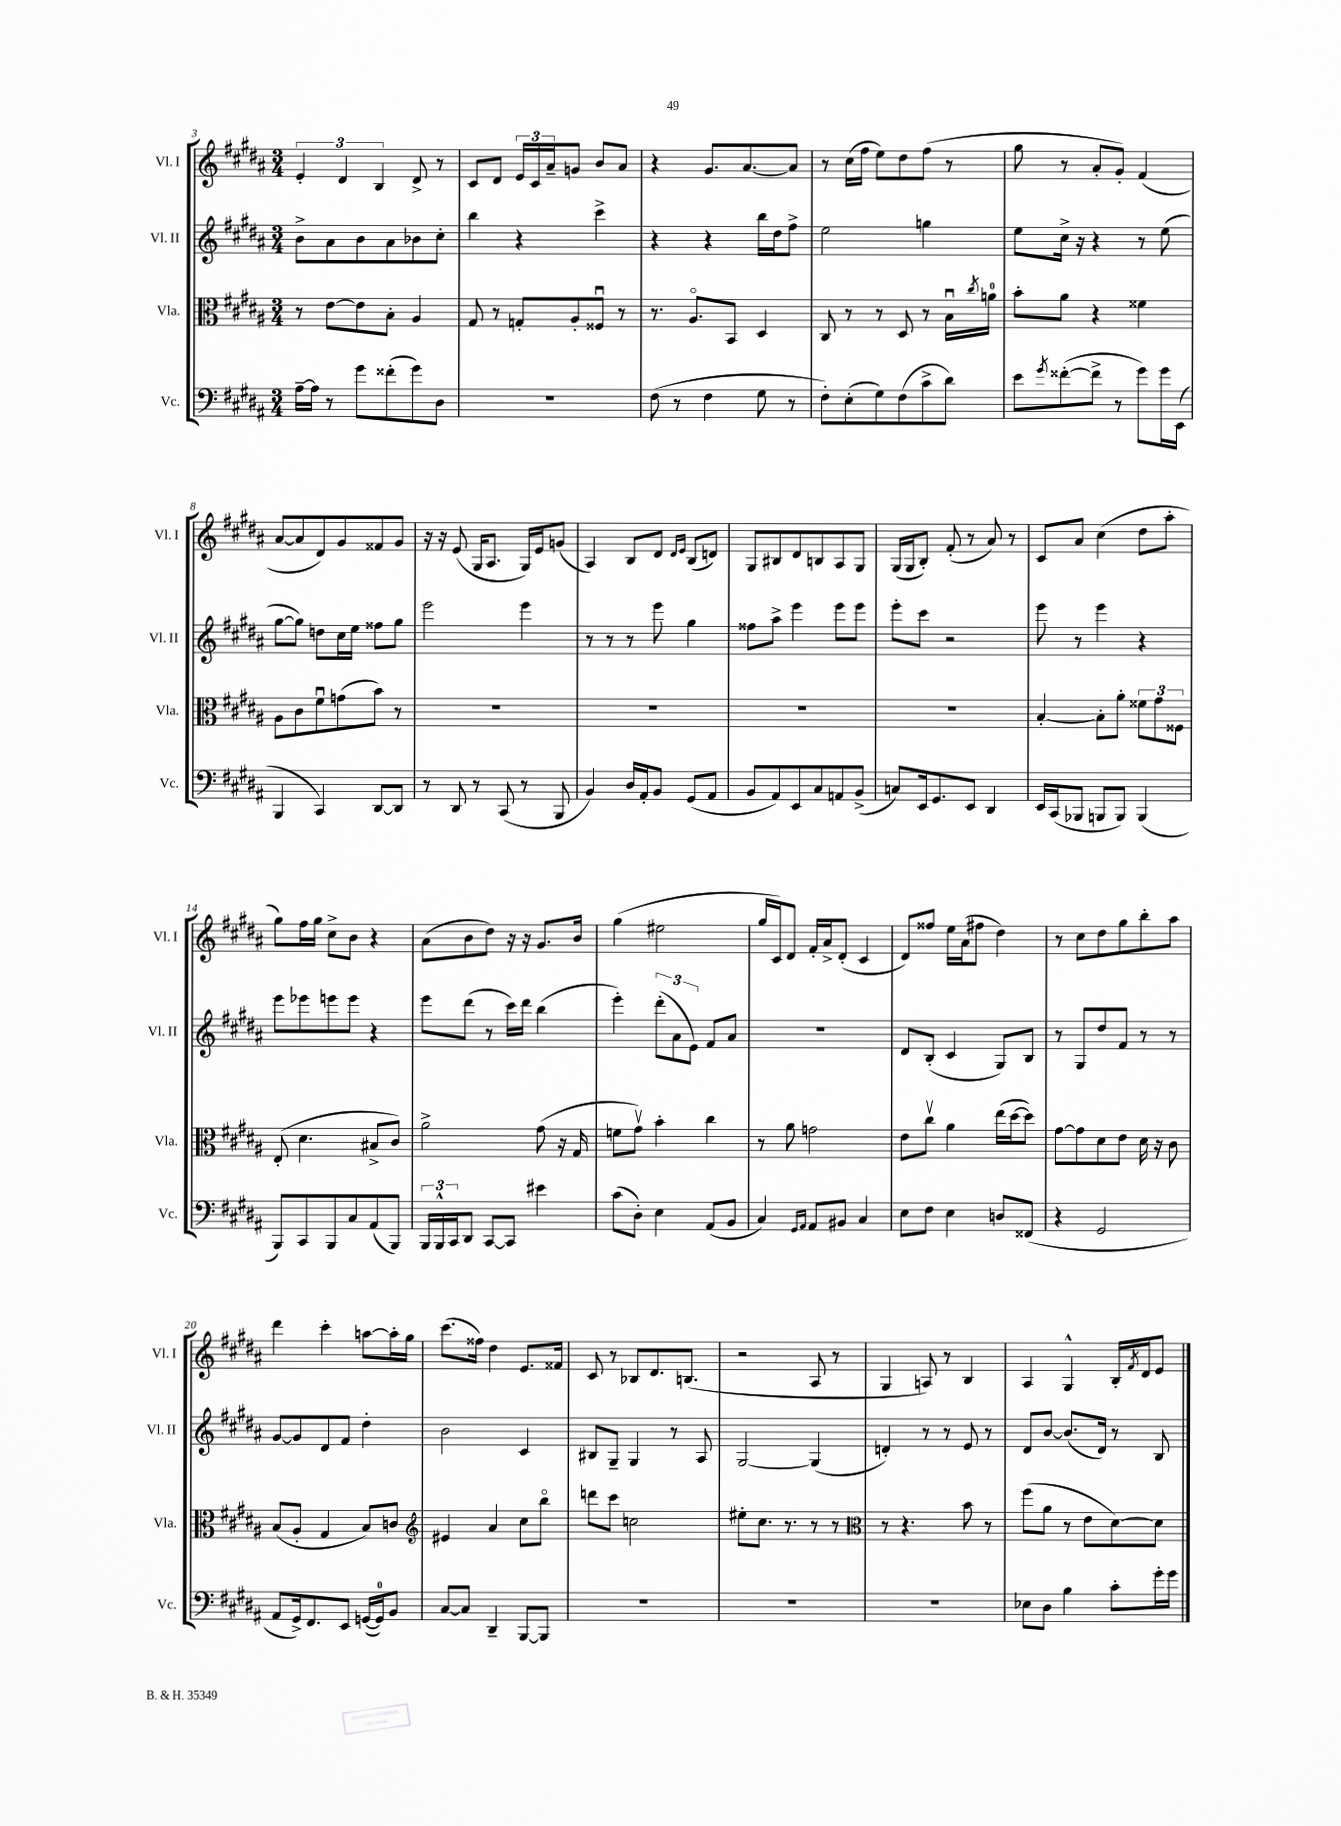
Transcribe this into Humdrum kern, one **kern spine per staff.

**kern	**kern	**kern	**kern
*staff4	*staff3	*staff2	*staff1
*clefF4	*clefC3	*clefG2	*clefG2
*k[f#c#g#d#a#]	*k[f#c#g#d#a#]	*k[f#c#g#d#a#]	*k[f#c#g#d#a#]
*M3/4	*M3/4	*M3/4	*M3/4
[16A#~	8r	8b^	6e'
16A#]	.	.	.
8r	[8e	8a#	.
.	.	.	6d#
8g#	8e]	8b	.
.	.	.	6B
(8f##'	8B'	8a#	.
8g#)	4A#	8b-	8d#^
8D#	.	8cc#'	8r
=	=	=	=
2.r	8G#	4bb	8c#
.	8r	.	8d#
.	8G'	4r	24e
.	.	.	24c#
.	.	.	24a#~
.	8A#'	.	8g
.	8F##u	4ccc#^	8b
.	8r	.	8a#
=	=	=	=
(8F#	8.r	4r	4r
8r	.	.	.
.	8.A#o	.	.
4F#	.	4r	8.g#
.	8BB	.	.
.	.	.	[8.a#
8G#	4D#	16bb	.
.	.	16dd#	.
8r	.	8ff#^	8a#]
=	=	=	=
8F#')	8C#	2ee	8r
(8E'	8r	.	(16cc#
.	.	.	16ff#
8G#)	8r	.	8ee)
(8F#	8D#	.	8dd#
8c#^	8r	4gg	(8ff#
8d#)	16Bu	.	8r
.	8qcc#	.	.
.	16a	.	.
=	=	=	=
8e	8b'	8ee	8gg#
8qg#	.	.	.
([8f##'	8a#	16cc#^	8r
.	.	16r	.
8f##^]	4r	4r	8a#'
8r	.	.	8g#')
8g#)	4f##	8r	(4f#
16g#	.	(8ee	.
(16EE	.	.	.
=	=	=	=
4BBB	8A#	[8gg#	[8a#
.	8c#	8gg#])	8a#]
4CC#)	8f#u	8dd	8d#)
.	(8g	16cc#	8g#
.	.	16ee	.
[8DD#	8b)	8ff##	8f##
8DD#]	8r	8gg#	8g#
=	=	=	=
8r	2.r	2eee	16r
.	.	.	16r
8DD#	.	.	(8e
8r	.	.	16G#
.	.	.	8.A#
(8CC#	.	.	.
8r	.	4eee	16G#)
.	.	.	16e
8BBB	.	.	(8g
=	=	=	=
4BB)	2.r	8r	4A#)
.	.	8r	.
16D#	.	8r	8B
16AA#'	.	.	.
8BB	.	8eee	8d#
.	.	.	16qqd#
.	.	.	16qqe
(8GG#	.	4gg#	(8B
8AA#	.	.	8d)
=	=	=	=
8BB	2.r	8ff##	8G#
8AA#)	.	8aa#^	8B#
8EE	.	4eee	8d#
8C#	.	.	8B
8AA	.	8eee	8A#
(8BB^	.	8eee	8G#
=	=	=	=
8C)	2.r	8eee'	(16G#
.	.	.	16G#
16EE	.	8ccc#	8B')
8.GG#	.	.	.
.	.	2r	(8f#'
8EE	.	.	8r
4DD#	.	.	8a#)
.	.	.	8r
=	=	=	=
16EE	[4B'	8eee	8c#
(16CC#	.	.	.
8BBB-	.	8r	8a#
8BBB	8B']	4eee	(4cc#
8BBB)	8a#'	.	.
(4BBB	12f##	4r	8dd#
.	12g#	.	.
.	.	.	8aa#'
.	12F##	.	.
=	=	=	=
8BBB)	(8E'	8eee	8gg#)
8CC#	4.d#	8eee-	16ff#
.	.	.	16gg#
8BBB	.	8eee	8cc#^
8C#	.	8eee	8b
(8AA#	8B#^	4r	4r
8BBB)	8c#)	.	.
=	=	=	=
24BBB	2a#^	8eee	(8a#
24BBB^^	.	.	.
24CC#	.	.	.
8DD#	.	(8ddd#	8b
[8CC#	.	8r	8dd#)
8CC#]	.	16ccc#)	16r
.	.	16ddd#	16r
4e#	(8g#	(4bb	8.g#
.	16r	.	.
.	16G#	.	16b
=	=	=	=
(8c#	8f	4eee')	(4gg#
8D#')	8g#v)	.	.
4E	4b'	(12ddd#'	2ee#
.	.	12a#	.
.	.	12e)	.
(8AA#	4cc#	8f#	.
8BB	.	8a#	.
=	=	=	=
4C#)	8r	2.r	16gg#
.	.	.	16c#)
.	8a#	.	8d#
16qqGG#	.	.	.
16qqAA#	.	.	.
8AA#	2g	.	16f#'
.	.	.	16a#^
8BB#	.	.	(8d#'
4C#	.	.	4c#
=	=	=	=
8E	8e	8d#	8d#)
8F#	8cc#v	(8B'	8ff##
4E	4a#	4c#	16ee
.	.	.	(16a#
.	.	.	8ff#
8D	(16ee	8G#)	4dd#)
.	[16dd#	.	.
(8FF##	8dd#])	8B	.
=	=	=	=
4r	[8g#	8r	8r
.	8g#]	8G#	8cc#
2GG#	8d#	8dd#	8dd#
.	8e	8f#	8gg#
.	16d#	8r	8bb'
.	16r	.	.
.	8c#	8r	8aa#
=	=	=	=
8AA#	(8B	[8g#	4ddd#
16GG#^)	8A#'	8g#]	.
8.FF#	.	.	.
.	4G#	8d#	4ccc#'
8EE	.	8f#	.
([16GG	8B)	4dd#'	[8aa
16GG])	.	.	.
8BB	8c	.	16aa']
.	.	.	16gg#
=	=	=	=
*	*clefG2	*	*
[8C#	4e#	2b	(8.ccc#
8C#]	.	.	.
.	.	.	16ff##)
4DD#~	4a#	.	4dd#
[8BBB	8cc#	4c#	8.e
8BBB]	8bbo	.	.
.	.	.	16f##
=	=	=	=
2.r	8ddd	8B#	8c#
.	8ccc#	8G#~	8r
.	2cc	4G#	8B-
.	.	.	8.d#
.	.	8r	.
.	.	.	(8.B
.	.	8A#	.
=	=	=	=
2.r	8ee#'	[2G#	2r
.	8.cc#	.	.
.	8.r	.	.
.	8r	(4G#]	8A#
.	8r	.	8r
=	=	=	=
*	*clefC3	*	*
2.r	8r	4d')	4G#
.	4.r	.	.
.	.	8r	8A)
.	.	8r	8r
.	8b	8e	4B
.	8r	8r	.
=	=	=	=
8E-	(8ff#	8d#	4A#
8D#	8a#	[8b	.
4B	8r	(8.b]	4G#^^
.	8e	.	.
.	.	16d#)	.
8c#'	[8d#)	8r	16B'
.	.	.	8qf#
.	.	.	16d#
16g#'	8d#]	8B	8e
16g#	.	.	.
==	==	==	==
*-	*-	*-	*-
